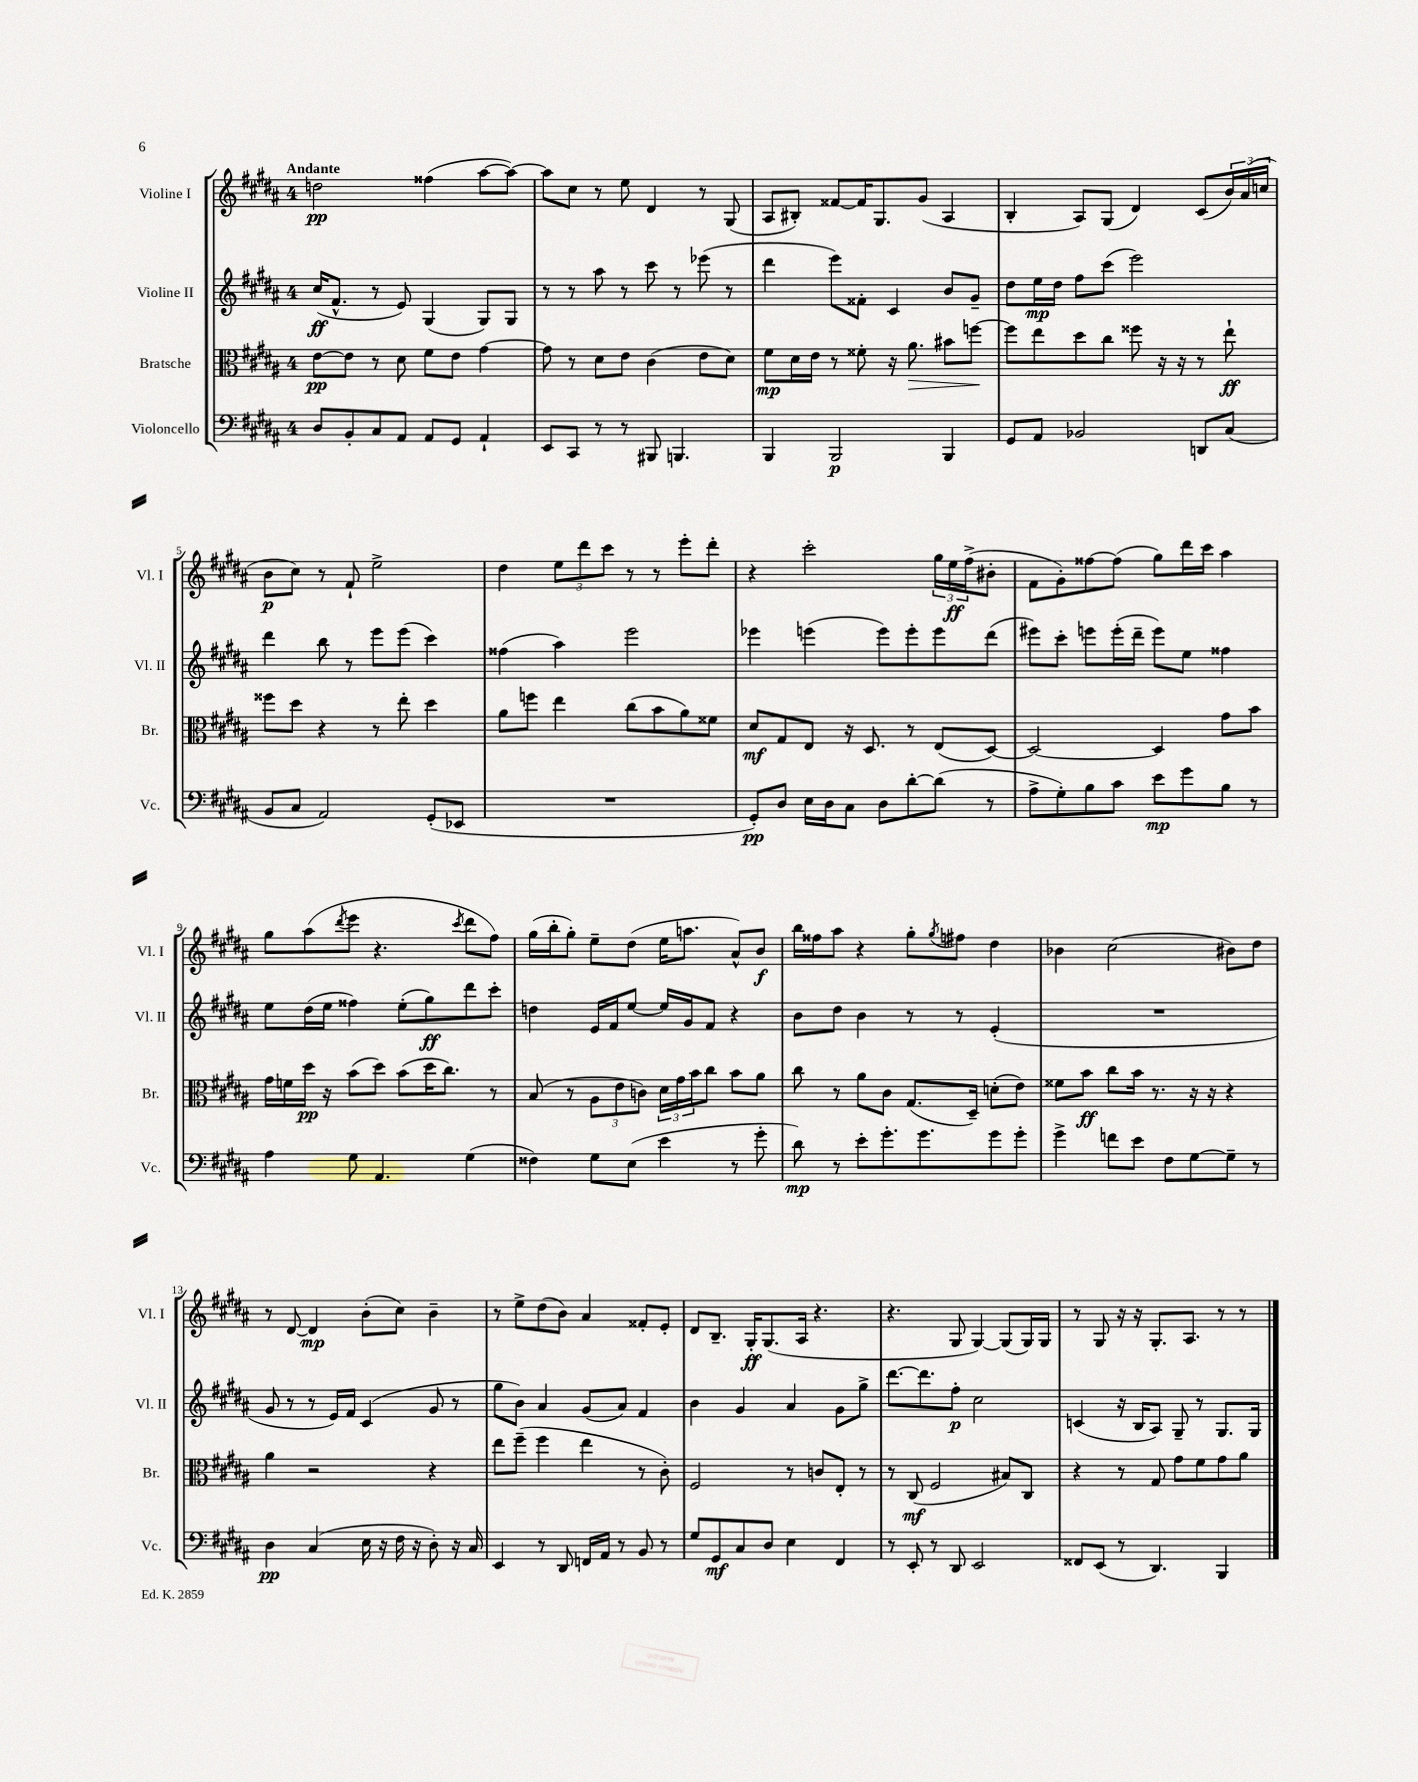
<<
\new StaffGroup <<
\new Staff = "s0" \with { instrumentName = "Violine I" shortInstrumentName = "Vl. I" } {
    \clef treble \key b \major \once \override Staff.TimeSignature.style = #'single-digit \time 4/4 \tempo "Andante"
    d''2\pp fisis''4( ais''8~ ais''8~) |
    ais''8 cis''8 r8 e''8 dis'4 r8 gis8( |
    ais8 bis8-.) fisis'8~ fisis'16 gis8. gis'8( ais4 |
    b4-. ais8) gis8( dis'4) cis'8( \tuplet 3/2 { b'16) ais'16( c''16 } |
    b'8\p cis''8) r8 fis'8-! e''2-> |
    dis''4 \tuplet 3/2 { e''8 dis'''8 cis'''8 } r8 r8 e'''8-. dis'''8-. |
    r4 cis'''2-. \tuplet 3/2 { gis''16 e''16\ff fis''16->( } bis'8-. |
    fis'8 gis'8-.) fisis''8~ fisis''8( gis''8) dis'''16 cis'''16 ais''4 |
    gis''8 ais''8( \acciaccatura { dis'''8 } e'''8 r4. \acciaccatura { cis'''8 } dis'''8 fis''8) |
    gis''16( b''16-. gis''8-.) e''8-- dis''8( e''16 a''8. ais'8-^) b'8\f |
    b''16 fisis''16 ais''8 r4 gis''8-. \acciaccatura { gis''8 } fis''8 dis''4 |
    bes'4 cis''2( bis'8) dis''8 |
    r8 dis'8~ dis'4\mp b'8-.( cis''8) b'4-- |
    r8 e''8-> dis''8( b'8) ais'4 fisis'8-. e'8-. |
    dis'8 b8.-- gis16-.\ff gis8.( ais16 r4. |
    r4. gis8 gis4~) gis8( gis16) gis16 |
    r8 gis8 r16 r16 gis8.-. ais8. r8 r8 \bar "|." |
}
\new Staff = "s1" \with { instrumentName = "Violine II" shortInstrumentName = "Vl. II" } {
    \clef treble \key b \major \once \override Staff.TimeSignature.style = #'single-digit \time 4/4
    cis''16\ff( fis'8.-^ r8 e'8) gis4( gis8) gis8 |
    r8 r8 ais''8 r8 cis'''8 r8 ees'''8( r8 |
    dis'''4 e'''8) fisis'8-. cis'4 b'8 gis'8-- |
    dis''8 e''16\mp dis''16 fis''8 cis'''8( e'''2) |
    dis'''4 b''8 r8 e'''8 e'''8( cis'''4) |
    fisis''4( ais''4) e'''2 |
    ees'''4 e'''4( e'''8) e'''8-. e'''8 dis'''8( |
    eis'''8) cis'''8-. e'''8 e'''16-.( dis'''16-- e'''8) e''8 fisis''4 |
    e''8 dis''16( e''16 fisis''4) e''8-.( gis''8\ff) dis'''8 cis'''8-. |
    d''4 e'16 fis'16 e''8~ e''16 gis'16 fis'8 r4 |
    b'8 dis''8 b'4 r8 r8 e'4-.( |
    R1 |
    gis'8 r8 r8 e'16) fis'16 cis'4( gis'8 r8 |
    gis''8 b'8) ais'4 gis'8( ais'8) fis'4 |
    b'4 gis'4 ais'4 gis'8 gis''8-> |
    dis'''8.~ dis'''8. fis''8-.\p cis''2 |
    c'4( r16 b16 ais8) gis8-- r8 gis8. gis16 \bar "|." |
}
\new Staff = "s2" \with { instrumentName = "Bratsche" shortInstrumentName = "Br." } {
    \clef alto \key b \major \once \override Staff.TimeSignature.style = #'single-digit \time 4/4
    e'8~\pp e'8 r8 dis'8 fis'8 e'8 gis'4~ |
    gis'8 r8 dis'8 e'8 cis'4( e'8 dis'8) |
    fis'8\mp dis'16 e'16 r8 fisis'8-. r16 ais'8.\> bis'8 f''8~\! |
    f''8 e''8 dis''8 cis''8 fisis''8 r16 r16 r8 e''8-!\ff |
    fisis''8 dis''8 r4 r8 e''8-. dis''4 |
    ais'8 f''8 e''4 cis''8( b'8 ais'8) fisis'8 |
    dis'8\mf gis8 e8 r16 dis8. r8 e8( dis8~) |
    dis2~ dis4 gis'8 b'8 |
    gis'16 f'16 dis''16\pp r16 b'8( dis''8) b'8( dis''16 cis''8.) r8 |
    b8( r8 \tuplet 3/2 { ais8 e'8 c'8) } \tuplet 3/2 { dis'16 gis'16 b'16 } cis''8 b'8 ais'8 |
    cis''8 r8 ais'8 cis'8 gis8.( dis16--) d'8-.( e'8) |
    fisis'8 b'8\ff cis''8 b'16 r8. r16 r16 r4 |
    ais'4 r2 r4 |
    e''8 fis''8--( fis''4 e''4 r8 cis'8-.) |
    fis2 r8 c'8 e8-. r8 |
    r8 cis8\mf( fis2 bis8) cis8 |
    r4 r8 gis8 gis'8 fis'8 gis'8 ais'8 \bar "|." |
}
\new Staff = "s3" \with { instrumentName = "Violoncello" shortInstrumentName = "Vc." } {
    \clef bass \key b \major \once \override Staff.TimeSignature.style = #'single-digit \time 4/4
    dis8 b,8-. cis8 ais,8 ais,8 gis,8 ais,4-! |
    e,8 cis,8 r8 r8 bis,,8 b,,4. |
    b,,4 b,,2\p b,,4 |
    gis,8 ais,8 bes,2 d,8 cis8( |
    b,8 cis8 ais,2) gis,8-.( ees,8 |
    R1 |
    gis,8-.\pp) dis8 e16 dis16 cis8 dis8 dis'8~-. dis'8( r8 |
    ais8-> gis8-.) b8 cis'8 e'8\mp gis'8 b8 r8 |
    ais4 gis8 ais,4. gis4( |
    fisis4) gis8 e8( e'4 r8 gis'8-. |
    dis'8\mp) r8 e'8-. gis'8.-. gis'8. gis'8 gis'8-. |
    gis'4-> f'8 e'8 fis8 gis8~ gis8-- r8 |
    dis4\pp cis4( e16 r16 fis16 r16 dis8-.) r16 cis16 |
    e,4 r8 dis,8 f,16 ais,16 r8 b,8 r8 |
    gis8 gis,8\mf cis8 dis8 e4 fis,4 |
    r8 e,8-. r8 dis,8 e,2 |
    fisis,8 e,8( r8 dis,4.) b,,4 \bar "|." |
}
>>
>>
